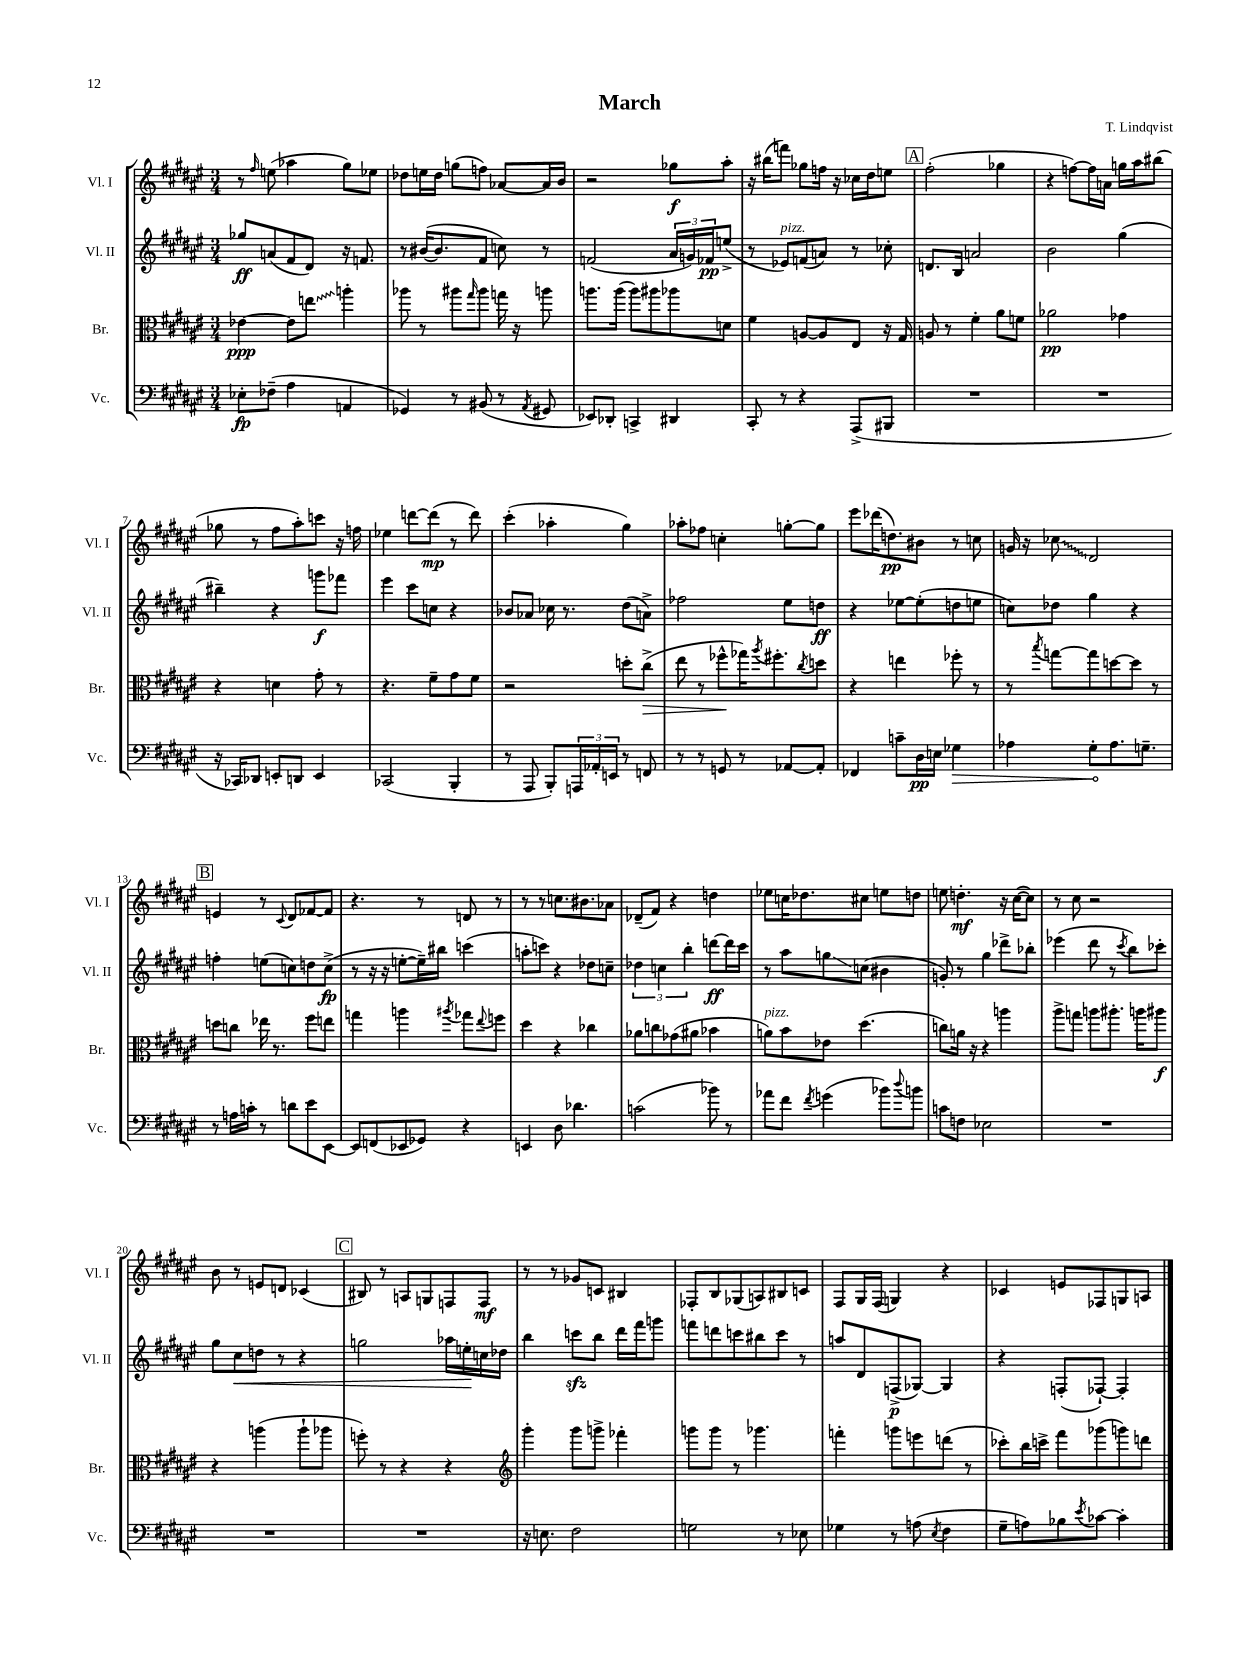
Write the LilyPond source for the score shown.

\header { title = "March" composer = "T. Lindqvist" }
<<
\new StaffGroup <<
\new Staff = "s0" \with { instrumentName = "Vl. I" shortInstrumentName = "Vl. I" } {
    \clef treble \key fis \major \numericTimeSignature \time 3/4
    r8 \grace { fis''16 } e''8( aes''4 gis''8) ees''8 |
    des''8 e''16 des''16 g''8( f''8) aes'8~ aes'16 b'16 |
    r2 ges''8\f ais''8-. |
    r16 bis''16( f'''8) ges''8 f''16 r16 ces''16 dis''16 e''8 |
    \mark \markup { \box "A" } fis''2-.( ges''4 |
    r4 f''8~) f''16 a'16 g''16 ais''16 bis''8( |
    ges''8 r8 fis''8 ais''8-.) c'''8 r16 f''16 |
    ees''4 d'''8~ d'''8\mp( r8 d'''8) |
    cis'''4-.( aes''4-. gis''4) |
    aes''8-. fes''8 c''4-. g''8~-. g''8 |
    eis'''8 des'''16( d''8.\pp) bis'8 r8 c''8 |
    g'16 r16 \once \override Glissando.style = #'zigzag ces''8\glissando dis'2 |
    \mark \markup { \box "B" } e'4 r8 \appoggiatura { cis'8 } dis'8 fes'8~ fes'8 |
    r4. r8 d'8 r8 |
    r8 r8 c''8. bis'8. aes'8 |
    des'8--( fis'8) r4 d''4 |
    ees''8 c''16 des''8. cis''8 e''8 d''8 |
    e''8 d''4.-.\mf r16 cis''16~( cis''8) |
    r8 cis''8 r2 |
    b'8 r8 e'8 d'8 ces'4( |
    \mark \markup { \box "C" } bis8) r8 a8 g8 f8 f8\mf |
    r8 r8 ges'8 c'8 bis4 |
    fes8-. b8 ges8( a8) bis8 c'8 |
    fis8 gis16 fis16( g4) r4 |
    ces'4 e'8 fes8 g8 a8 \bar "|." |
}
\new Staff = "s1" \with { instrumentName = "Vl. II" shortInstrumentName = "Vl. II" } {
    \clef treble \key fis \major \numericTimeSignature \time 3/4
    ges''8\ff a'8( fis'8 dis'8) r16 f'8. |
    r8 bis'16~( bis'8. fis'8 c''8) r8 |
    f'2( \tuplet 3/2 { ais'16 g'16) fes'16\pp } e''8->( |
    r8 ees'8^\markup { \italic "pizz." }) f'8( a'8) r8 ces''8-. |
    \mark \markup { \box "A" } d'8. b16 a'2 |
    b'2 gis''4( |
    bis''4--) r4 g'''8\f fes'''8 |
    eis'''4 cis'''8 c''8 r4 |
    bes'8 aes'8 ces''16 r8. dis''8( a'8->) |
    fes''2 eis''8 d''8\ff |
    r4 ees''8~ ees''8-.( d''8 e''8 |
    c''8) des''8 gis''4 r4 |
    \mark \markup { \box "B" } f''4-. e''8( c''8) d''8 c''8->\fp( |
    r8 r16 r16 e''8~-. e''16--) bis''16 c'''4( |
    a''8-. c'''8) r4 des''8 c''8-- |
    \tuplet 3/2 { des''4 c''4 b''4-. } d'''8~\ff d'''16 cis'''16 |
    r8 ais''8 g''8\glissando c''8( bis'4 |
    g'8-.) r8 gis''4 des'''8-> bes''8-. |
    ees'''4( dis'''8 r8 \acciaccatura { cis'''8 } b''8) ces'''8-. |
    gis''8 cis''8\< d''8 r8 r4 |
    \mark \markup { \box "C" } g''2 aes''16 e''16-.\! c''16 des''16 |
    b''4 c'''8\sfz b''8 dis'''16 fis'''16 g'''8 |
    f'''8 d'''8 c'''8 bis''8 c'''8 r8 |
    a''8 dis'8 f8->\p( ges8~) ges4 |
    r4 f8-.( fes8~-!) fes4-. \bar "|." |
}
\new Staff = "s2" \with { instrumentName = "Br." shortInstrumentName = "Br." } {
    \clef alto \key fis \major \numericTimeSignature \time 3/4
    ees'4~\ppp ees'8 \once \override Glissando.style = #'zigzag e''8\glissando a''4-. |
    aes''8 r8 ais''8 \grace { gis''16 } ais''8 g''16 r16 a''8 |
    a''8. a''16( a''8) ais''8 aes''8 d'8 |
    fis'4 a8~ a8 eis8 r16 gis16 |
    \mark \markup { \box "A" } a8 r8 fis'4-. ais'8 f'8 |
    aes'2\pp ges'4 |
    r4 d'4 gis'8-. r8 |
    r4. fis'8-- gis'8 fis'8 |
    r2 d''8-. cis''8->\>( |
    eis''8 r8 fes''8-^\! ges''16) \acciaccatura { ais''8 } fis''8.-. \acciaccatura { cis''8 } d''8 |
    r4 e''4 fes''8-. r8 |
    r8 \acciaccatura { b''8 } g''8~ g''8 d''8~ d''8 r8 |
    \mark \markup { \box "B" } d''8 c''8 ees''16 r8. fis''8 e''8 |
    g''4 a''4 \acciaccatura { ais''8 } ges''8 \appoggiatura { eis''8 } f''8 |
    dis''4 r4 ces''4 |
    aes'8 c''8 ges'8( ais'8 bes'4 |
    a'8^\markup { \italic "pizz." }) b'8 ees'8 dis''4.( |
    c''8) a'16 r16 r4 a''4 |
    ais''8-> g''8 a''8 ais''8.-. a''16 ais''8\f |
    r4 a''4( a''8-! aes''8 |
    \mark \markup { \box "C" } f''8-.) r8 r4 r4 |
    \clef treble gis'''4-. gis'''8 g'''8-> fes'''4-. |
    g'''8 g'''8 r8 ges'''4. |
    f'''4-. g'''8 e'''8 d'''8( r8 |
    ces'''8-.) b''16 c'''16-> fis'''8 ges'''8( g'''8) d'''8 \bar "|." |
}
\new Staff = "s3" \with { instrumentName = "Vc." shortInstrumentName = "Vc." } {
    \clef bass \key fis \major \numericTimeSignature \time 3/4
    ees8-.\fp fes8--( ais4 a,4 |
    ges,4) r8 bis,8( r8 \acciaccatura { ais,8 } gis,8 |
    ees,8) des,8-. c,4-> dis,4 |
    cis,8-. r8 r4 ais,,8->( bis,,8 |
    \mark \markup { \box "A" } R2. |
    R2. |
    r16 ces,16) des,8 e,8-. d,8 e,4 |
    ces,2( b,,4-. |
    r8 ais,,8 b,,8-.) \tuplet 3/2 { a,,16 aes,16-. e,16 } r8 f,8 |
    r8 r8 g,8 r8 aes,8~ aes,8-. |
    fes,4 c'8-- dis16\pp e16 \once \override Hairpin.circled-tip = ##t ges4\> |
    aes4 gis8-.\! aes8. g8.-- |
    \mark \markup { \box "B" } r8 a16 c'16-. r8 d'8 eis'8 eis,8~ |
    eis,8 f,8( ees,8 ges,8) r4 |
    e,4 dis8 des'4. |
    c'2( bes'8) r8 |
    aes'8 fis'8 \acciaccatura { fis'8 } g'4( bes'8) \appoggiatura { dis''8 } b'8 |
    c'8 f8 ees2 |
    R2. |
    R2. |
    \mark \markup { \box "C" } R2. |
    r16 e8. fis2 |
    g2 r8 ees8 |
    ges4 r8 a8( \acciaccatura { eis8 } fis4 |
    gis8-- a8) bes8 \acciaccatura { eis'8 } ces'8~ ces'4-. \bar "|." |
}
>>
>>
